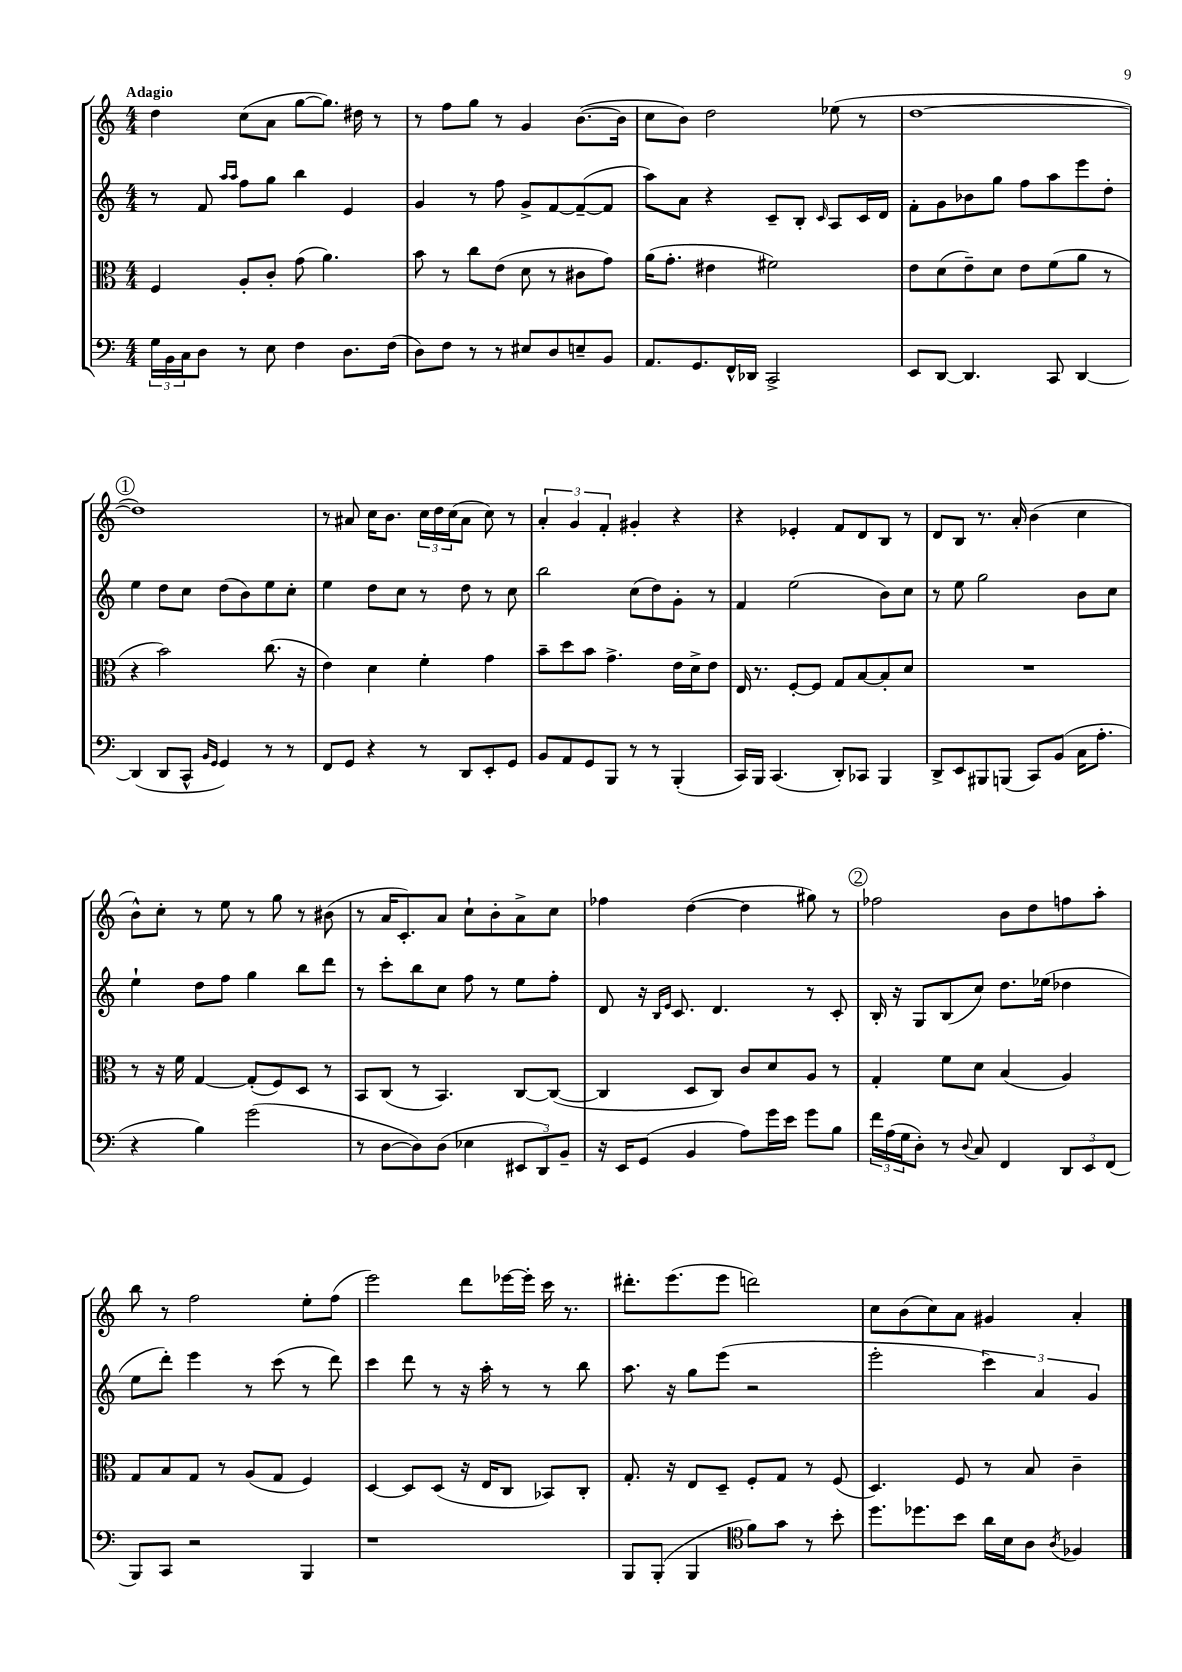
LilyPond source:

<<
\new StaffGroup <<
\new Staff = "s0" {
    \clef treble \key c \major \numericTimeSignature \time 4/4 \tempo "Adagio"
    d''4 c''8( a'8 g''8~ g''8.) dis''16 r8 |
    r8 f''8 g''8 r8 g'4 b'8.~( b'16 |
    c''8 b'8) d''2 ees''8( r8 |
    d''1~ |
    \mark \markup { \circle "1" } d''1) |
    r8 ais'8 c''16 b'8. \tuplet 3/2 { c''16 d''16 c''16( } ais'8 c''8) r8 |
    \tuplet 3/2 { a'4-. g'4 f'4-. } gis'4-. r4 |
    r4 ees'4-. f'8 d'8 b8 r8 |
    d'8 b8 r8. a'16-. b'4( c''4 |
    b'8-^) c''8-. r8 e''8 r8 g''8 r8 bis'8( |
    r8 a'16 c'8.-.) a'8 c''8-! b'8-. a'8-> c''8 |
    fes''4 d''4~( d''4 gis''8) r8 |
    \mark \markup { \circle "2" } fes''2 b'8 d''8 f''8 a''8-. |
    b''8 r8 f''2 e''8-. f''8( |
    e'''2) d'''8 ees'''16~ ees'''16-. c'''16 r8. |
    dis'''8.-. e'''8.( e'''8 d'''2) |
    c''8 b'8( c''8) a'8 gis'4 a'4-. \bar "|." |
}
\new Staff = "s1" {
    \clef treble \key c \major \numericTimeSignature \time 4/4
    r8 f'8 \grace { a''16 a''16 } f''8 g''8 b''4 e'4 |
    g'4 r8 f''8 g'8-> f'8~ f'8~--( f'8 |
    a''8) a'8 r4 c'8-- b8-. \grace { c'16 } a8 c'16 d'16 |
    f'8-. g'8 bes'8 g''8 f''8 a''8 e'''8 d''8-. |
    \mark \markup { \circle "1" } e''4 d''8 c''8 d''8( b'8) e''8 c''8-. |
    e''4 d''8 c''8 r8 d''8 r8 c''8 |
    b''2 c''8( d''8) g'8-. r8 |
    f'4 e''2( b'8) c''8 |
    r8 e''8 g''2 b'8 c''8 |
    e''4-! d''8 f''8 g''4 b''8 d'''8 |
    r8 c'''8-. b''8 c''8 f''8 r8 e''8 f''8-. |
    d'8 r16 \grace { b16 e'16 } c'8. d'4. r8 c'8-. |
    \mark \markup { \circle "2" } b16-. r16 g8 b8( c''8) d''8. ees''16( des''4 |
    e''8 d'''8-.) e'''4 r8 c'''8( r8 d'''8) |
    c'''4 d'''8 r8 r16 a''16-. r8 r8 b''8 |
    a''8. r16 g''8 e'''8( r2 |
    e'''2-. \tuplet 3/2 { c'''4) a'4 g'4 } \bar "|." |
}
\new Staff = "s2" {
    \clef alto \key c \major \numericTimeSignature \time 4/4
    f4 a8-. c'8-. g'8( a'4.) |
    b'8 r8 c''8 e'8( d'8 r8 cis'8 g'8) |
    a'16( g'8.-. eis'4 fis'2) |
    e'8 d'8( e'8--) d'8 e'8 f'8( a'8 r8 |
    \mark \markup { \circle "1" } r4 b'2) c''8.( r16 |
    e'4) d'4 f'4-. g'4 |
    b'8-- d''8 b'8 g'4.-> e'16 d'16-> e'8 |
    e16 r8. f8~-. f8 g8 b8~ b8-. d'8 |
    R1 |
    r8 r16 f'16 g4~ g8-.( f8) d8 r8 |
    b,8 c8( r8 b,4.) c8~ c8~( |
    c4 d8 c8) c'8 d'8 a8 r8 |
    \mark \markup { \circle "2" } g4-. f'8 d'8 b4( a4) |
    g8 b8 g8 r8 a8( g8 f4) |
    d4~ d8 d8( r16 e16 c8 bes,8) c8-. |
    g8.-. r16 e8 d8-- f8-. g8 r8 f8( |
    d4.) f8 r8 b8 c'4-- \bar "|." |
}
\new Staff = "s3" {
    \clef bass \key c \major \numericTimeSignature \time 4/4
    \tuplet 3/2 { g16 b,16 c16 } d8 r8 e8 f4 d8. f16( |
    d8) f8 r8 r8 eis8 d8 e8-- b,8 |
    a,8. g,8. f,16-^ des,16 c,2-> |
    e,8 d,8~ d,4. c,8 d,4~ |
    \mark \markup { \circle "1" } d,4( d,8 c,8-^ \grace { b,16 g,16 } g,4) r8 r8 |
    f,8 g,8 r4 r8 d,8 e,8-. g,8 |
    b,8 a,8 g,8 b,,8 r8 r8 b,,4-.( |
    c,16) b,,16 c,4.( d,8-.) ces,8 b,,4 |
    d,8-> e,8 bis,,8 b,,8( c,8) b,8( c16 a8.-. |
    r4 b4) g'2( |
    r8 d8~ d8) d8( ees4 \tuplet 3/2 { eis,8 d,8) b,8-- } |
    r16 e,16 g,8( b,4 a8) g'16 e'16 g'8 b8 |
    \mark \markup { \circle "2" } \tuplet 3/2 { f'16 a16( g16 } d8-.) r8 \appoggiatura { d8 } c8 f,4 \tuplet 3/2 { d,8 e,8 f,8( } |
    b,,8) c,8 r2 b,,4 |
    r1 |
    b,,8 b,,8-.( b,,4 \clef tenor f'8) g'8 r8 b'8-. |
    d''8. des''8. b'8 a'16 b16 a8 \acciaccatura { a8 } fes4 \bar "|." |
}
>>
>>
\layout { \context { \Score \remove "Bar_number_engraver" } }
